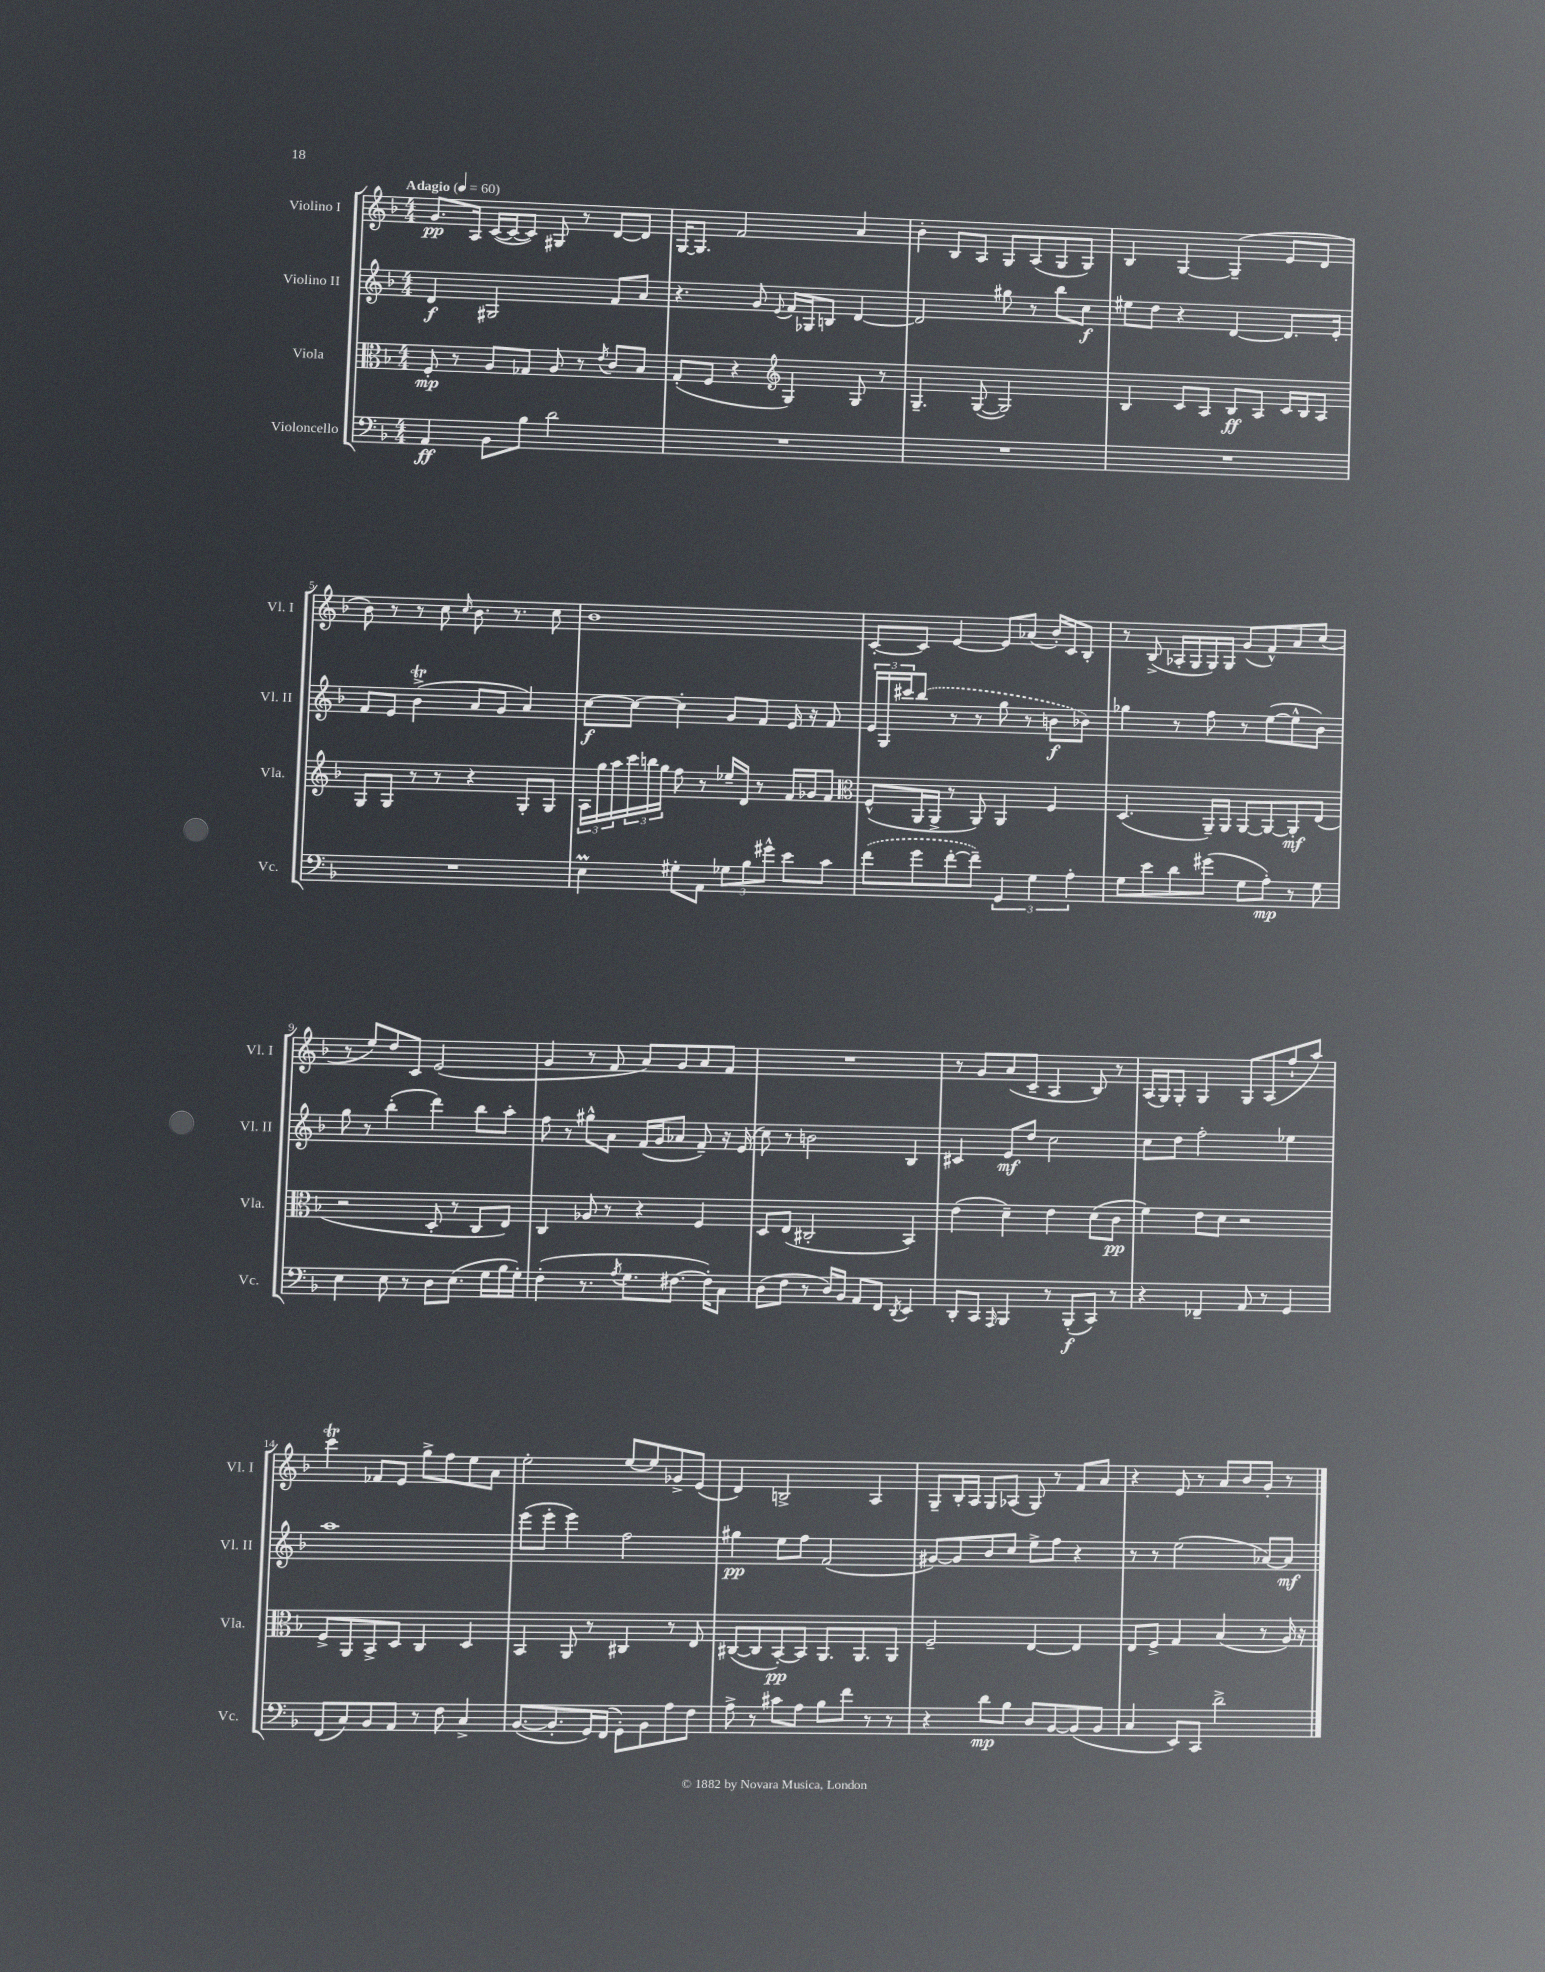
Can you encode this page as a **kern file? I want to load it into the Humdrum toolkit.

**kern	**kern	**kern	**kern
*staff4	*staff3	*staff2	*staff1
*clefF4	*clefC3	*clefG2	*clefG2
*k[b-]	*k[b-]	*k[b-]	*k[b-]
*M4/4	*M4/4	*M4/4	*M4/4
*MM60	*MM60	*MM60	*MM60
4AA	8F'	4d	8.g
.	8r	.	.
.	.	.	16A
8BB-	8A	2G#	([16c
.	.	.	16c_
8B-	8G-	.	8c])
2d	8A	.	8G#
.	8r	.	8r
.	8qe	.	.
.	8c	8f	[8d
.	8B-	8a	8d]
=	=	=	=
1r	(8G'	4.r	[16G
.	.	.	8.G]
.	8F	.	.
.	4r	.	2f
.	.	8g	.
*	*clefG2	*	*
.	.	8qqe	.
.	4G)	16f	.
.	.	16G-	.
.	.	8B	.
.	8G	[4d	4a
.	8r	.	.
=	=	=	=
1r	4.G~	2d]	4b-'
.	.	.	8B-
.	([8G	.	8A
.	2G])	8gg#	8G
.	.	8r	(8A
.	.	8bb-	8G
.	.	8cc	8G)
=	=	=	=
1r	4B-	8ee#	4B-
.	.	8dd	.
.	8c	4r	[4G
.	8A	.	.
.	8B-	[4d	(4G~]
.	8A	.	.
.	16c	8.d]	8e
.	16B-	.	.
.	8A	.	8d
.	.	16e'	.
=	=	=	=
1r	8G	8f	8b-)
.	8G	8e	8r
.	8r	(4b-^	8r
.	8r	.	8cc
.	.	.	16qqcc
.	4r	8a	8.b-
.	.	8g	.
.	.	.	8.r
.	8G'	4a)	.
.	8G	.	8cc
=	=	=	=
4E	24A	[8cc	1b-
.	24gg	.	.
.	24aa	.	.
.	24ccc	8cc_	.
.	24bb	.	.
.	24gg	.	.
8G#'	8ff	4cc']	.
8AA	8r	.	.
12G-	16ee-~	8g	.
.	16d	.	.
12B-	.	.	.
.	8r	8f	.
12g#^^	.	.	.
8e	16f	16e	.
.	16g-	16r	.
8c	8f	8f	.
=	=	=	=
*	*clefC3	*	*
(8f	(8F^^	24e	[8c'
.	.	24G	.
.	.	24ccc#	.
8g	16AA	(8bb-	8c]
.	16AA^	.	.
[8f'	8r	8r	[4e
8f~])	8AA)	8r	.
6GG	4AA	8gg	8e]
.	.	8r	(8a-
6G	.	.	.
.	4F	8b	16b-')
.	.	.	16c
6A'	.	.	.
.	.	8b-)	8B-'
=	=	=	=
8G	(4.D	4gg-	8r
8e	.	.	(8B-^
8d	.	8r	16A-'
.	.	.	16G
(8g#	16AA~)	8ff	16G)
.	16AA	.	16G
8G	[8AA	8r	(8g
8A')	8AA_	([8ee	8f^^)
8r	8AA']	8ee^^]	8a
8G	(8E	8b-)	(8cc
=	=	=	=
4E	2r	8gg	8r
.	.	8r	8ee)
8E	.	(4bb-'	8dd
8r	.	.	8c
8D	8D'	4ddd)	(2e
(8.E	8r	.	.
.	8C	8bb-	.
16G	.	.	.
16B-	8E)	8aa'	.
16G')	.	.	.
=	=	=	=
(4F'	4C	8ff	4g
.	.	8r	.
8.r	8A-	8gg#^^	8r
.	8r	8a	8f
8qA	.	.	.
8.G	.	.	.
.	4r	(16f	8a)
.	.	16g	.
[8.F#	.	8a-	8g
.	4F	8f~)	8a
16F#'])	.	.	.
8C	.	16r	8f
.	.	(16e	.
=	=	=	=
(8D	8D	8cc)	1r
8F	(8E	8r	.
8r	2C#'	2b	.
16D)	.	.	.
16BB-	.	.	.
8AA	.	.	.
8FF	.	.	.
8qDD	.	.	.
4EE	4BB-)	4B-	.
=	=	=	=
8DD'	(4e	4c#	8r
8CC	.	.	8g
16qqAAA	.	.	.
4BBB-	4d~)	8e	(8a
.	.	8dd	8c~
8r	4e	2cc	4A
(8BBB-'	.	.	.
8CC)	(8d	.	8B-)
8r	8c	.	8r
=	=	=	=
4r	4f)	8cc	(16A
.	.	.	16G)
.	.	8dd	8G'
4FF-~	8e	2ff'	4G
.	8d	.	.
8AA	2r	.	8G
8r	.	.	(8A
4GG	.	4ee-	8ff`
.	.	.	8aa)
=	=	=	=
(8FF	8F^	1aa	4ccc
8C)	8AA	.	.
8BB-	8BB-^	.	8f-
8AA	8D	.	8e
8r	4C	.	8gg^
8F	.	.	8ff
4C^	4D	.	8ee
.	.	.	8a
=	=	=	=
([8.BB-	4BB-	(8eee	2ee'
.	.	8eee'	.
8.BB-']	.	.	.
.	8AA	4eee)	.
16GG)	8r	.	.
(16FF	.	.	.
8GG')	4C#	2ff	[8ee
8BB-	.	.	8ee]
8A	8r	.	8g-^
8F	8E	.	(8e
=	=	=	=
8A^	([8C#	4gg#	4d)
8r	8C#]	.	.
8c#	[8BB-')	8ee	2B^
8A	8BB-]	8ff	.
8B-	8.AA	(2f	.
8f	.	.	.
.	8.AA	.	.
8r	.	.	4A
8r	8AA	.	.
=	=	=	=
4r	2F~	[8g#)	8G~
.	.	8g#]	16B-'
.	.	.	16A
8d	.	8b-	8G
8B-	.	8cc	(8A-
8D	[4E	8ee^	8G)
[8BB-	.	8ff	8r
(8BB-]	4E]	4r	8f
8BB-	.	.	8a
=	=	=	=
4C	8E	8r	4r
.	8F^	8r	.
8EE)	4G	(2ee	8e
8CC	.	.	8r
2d^	(4B-	.	8a
.	.	.	8b-
.	8r	[8a-)	8g'
.	16A)	8a-]	8r
.	16r	.	.
==	==	==	==
*-	*-	*-	*-
